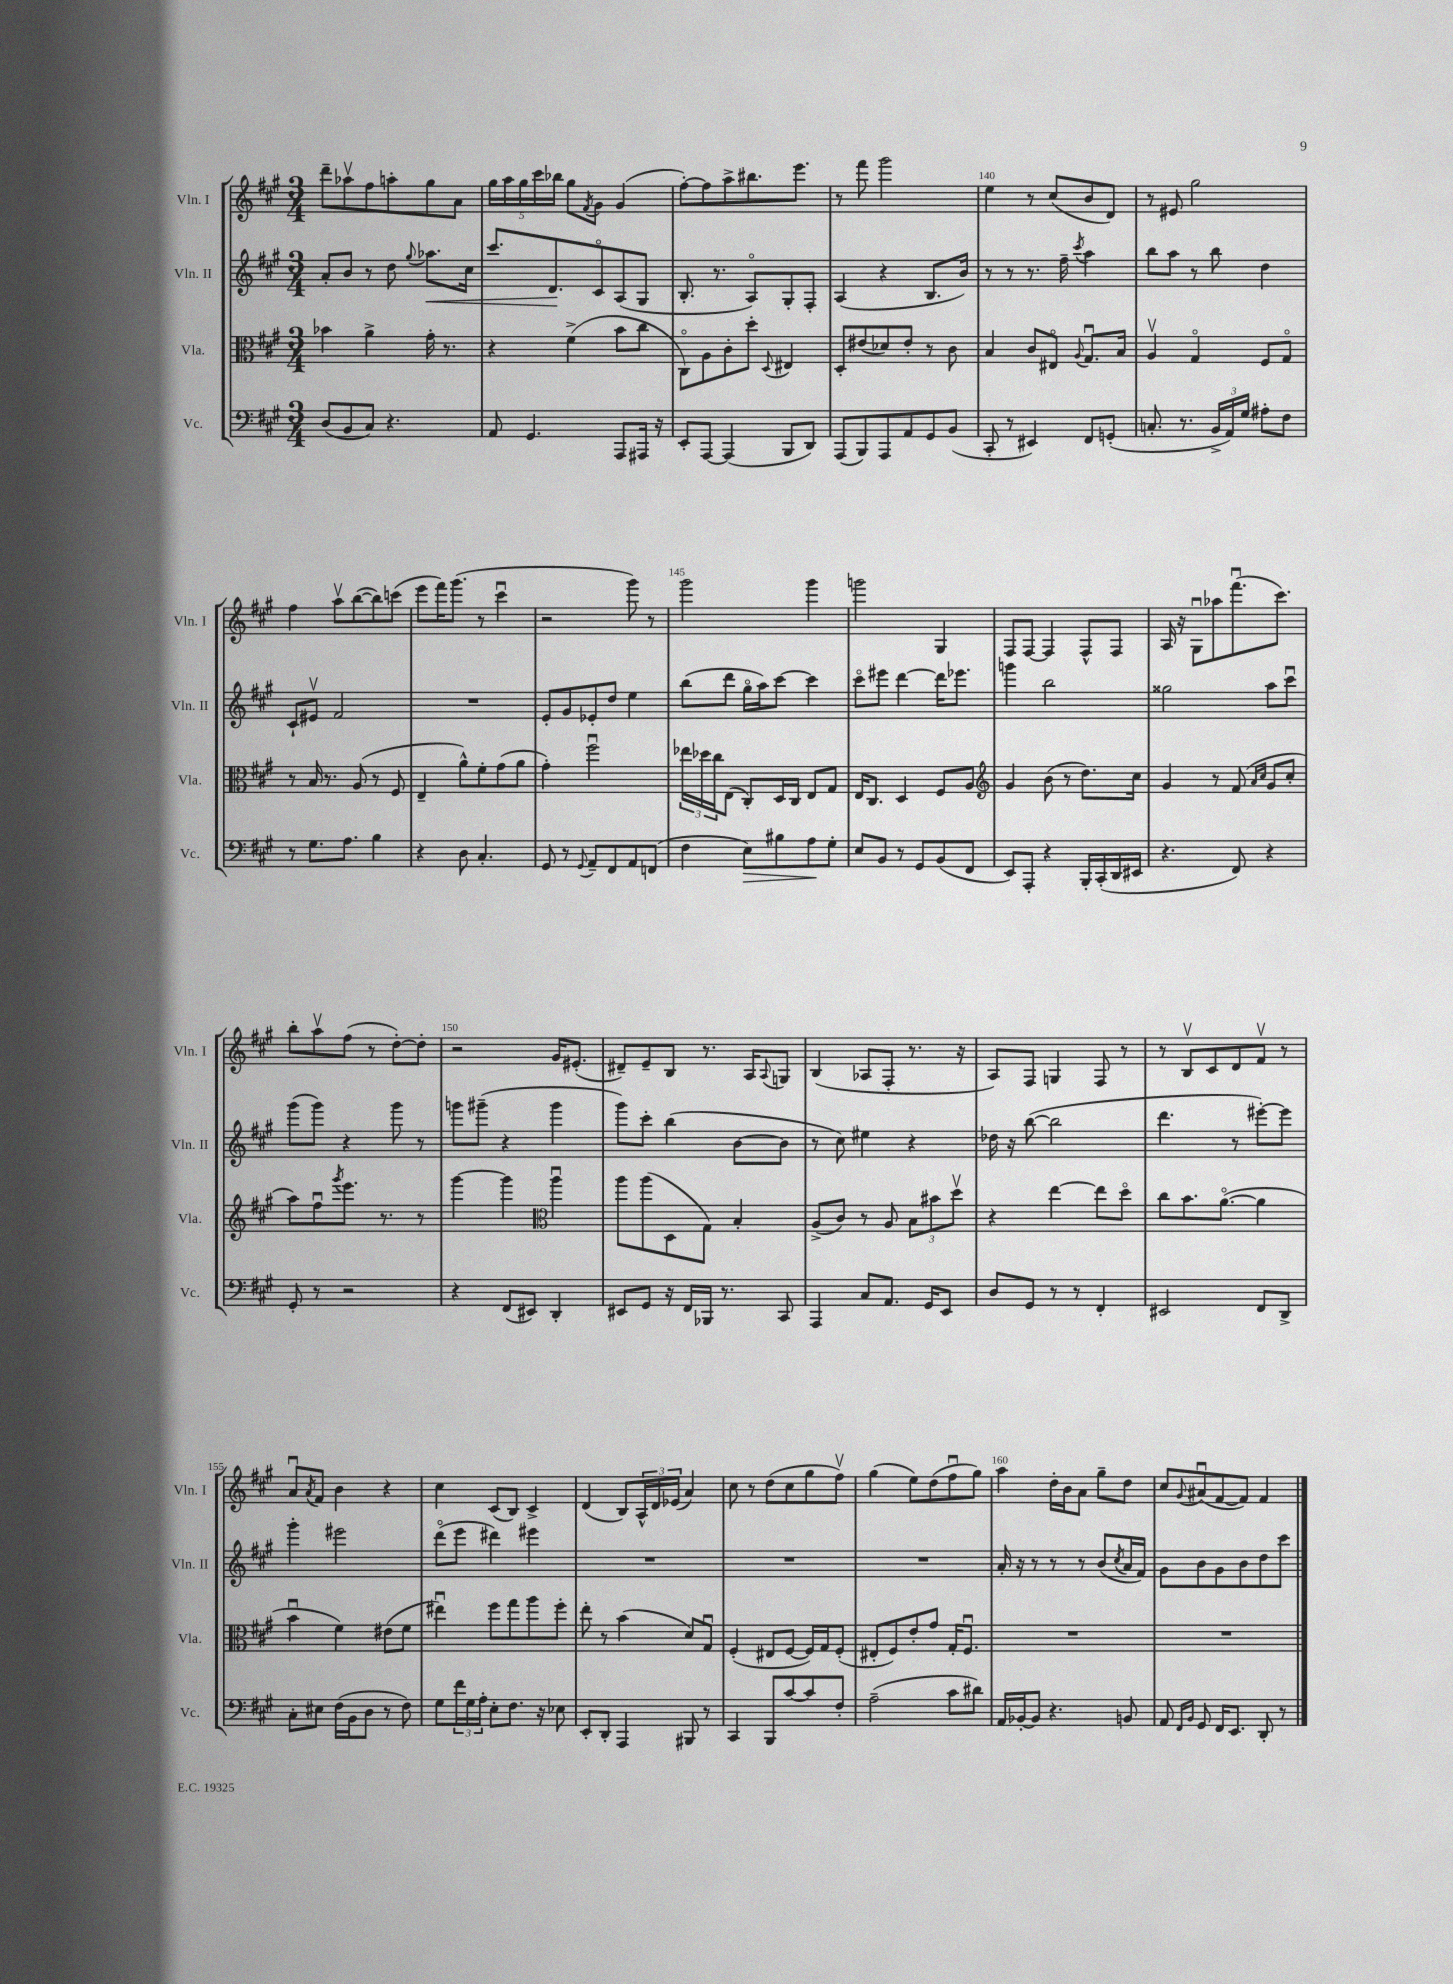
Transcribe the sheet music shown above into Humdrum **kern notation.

**kern	**kern	**kern	**kern
*staff4	*staff3	*staff2	*staff1
*clefF4	*clefC3	*clefG2	*clefG2
*k[f#c#g#]	*k[f#c#g#]	*k[f#c#g#]	*k[f#c#g#]
*M3/4	*M3/4	*M3/4	*M3/4
(8D	4b-	8a'	8ddd~
8BB	.	8b	8aa-v
8C#)	4a^	8r	8ff#
4.r	.	8dd	8aa'
.	.	8qqgg#	.
.	16g#'	8.aa-	8gg#
.	8.r	.	.
.	.	.	8a
.	.	16cc#	.
=	=	=	=
8AA	4r	8.ccc#	20gg#
.	.	.	20aa
.	.	.	20gg#
4.GG#	.	.	.
.	.	.	20ccc#
.	.	8.d	.
.	.	.	20bb-
.	(4f#^	.	8gg#
.	.	.	8qf#
.	.	8c#o	8g#
8AAA	8b	(8A	(4g#
16AAA#	8cc#	8G#	.
16r	.	.	.
=	=	=	=
8EE'	8C#o)	8.B'	[8ff#')
[8AAA	8A	.	8ff#]
.	.	8.r	.
(4AAA]	8c#'	.	8aa^
.	8dd'	8Ao)	8.bb#
.	8qqD	.	.
8BBB	4E#	8G#'	.
.	.	.	8.eee
8DD)	.	8F#'	.
=	=	=	=
(8AAA	8D'	(4A	8r
8BBB)	(8e#	.	8fff#
8AAA	8d-)	4r	2ggg#
8AA	8e#'	.	.
8GG#	8r	8.B	.
(8BB	8c#	.	.
.	.	16b)	.
=	=	=	=
8CC#'	4B	8r	4ee
8r	.	8r	.
4EE#)	8c#	8.r	8r
.	8E#o	.	(8cc#
.	.	16ff#~	.
.	8qqA	8qccc#	.
8FF#	8.G#u	4aa	8b
(8GG'	.	.	8d)
.	16B	.	.
=	=	=	=
8.C'	4Av	8bb	8r
.	.	8aa	8e#
8.r	.	.	.
.	4G#o	8r	2gg#
24BB^	.	8bb	.
24AA)	.	.	.
24G#	.	.	.
8A#'	8F#	4dd	.
8F#	8G#o	.	.
=	=	=	=
8r	8r	8c#`	4ff#
8.G#	16B	8e#v	.
.	8.r	.	.
.	.	2f#	8aav
8.A	.	.	.
.	(8A	.	([8bb
4B	8r	.	8bb])
.	8F#	.	(8ccc
=	=	=	=
4r	4E~	2.r	8eee
.	.	.	16fff#)
.	.	.	(8.ggg#
8D	8a^^)	.	.
4.C#'	8f#'	.	8r
.	(8g#	.	4ccc#u
.	8a	.	.
=	=	=	=
8GG#	4g#')	8e'	2r
8r	.	8g#	.
8qqGG#	.	.	.
8AA~	2ff#u	8e-'	.
8FF#	.	8dd	.
8AA	.	4ee	8ggg#)
(8FF	.	.	8r
=	=	=	=
4F#	24ee-	(8bb	2ggg#
.	24dd-	.	.
.	24cc#	.	.
.	(8E	8ddd	.
8E)	8C#')	16gg#o	.
.	.	16aa)	.
8B#	16D	[8ccc#	.
.	16C#	.	.
8A	8E	4ccc#]	4ggg#
8G#'	8G#	.	.
=	=	=	=
8E	16E	8ccc#o	2ggg
.	8.C#	.	.
8BB	.	8eee#	.
8r	4D	[4ddd	.
8GG#	.	.	.
(8BB	8F#	16ddd]	4G#
.	.	8.eee-	.
8FF#	8A	.	.
=	=	=	=
*	*clefG2	*	*
8EE)	4g#	4ggg	8F#
8AAA'	.	.	[8F#
4r	(8b	2bb	4F#]
.	8r	.	.
16BBB'	8.dd)	.	8F#^^
(16CC#'	.	.	.
16DD	.	.	8F#
16EE#	16cc#	.	.
=	=	=	=
4.r	4g#	2gg##	16A
.	.	.	16r
.	.	.	8G#u
.	8r	.	8aa-
8FF#)	(8f#	.	(8.fff#u
.	16qqa	.	.
.	16qqcc#	.	.
4r	8g#	8aa	.
.	.	.	8.ccc#)
.	8cc#'	8ccc#u	.
=	=	=	=
8GG#'	8aa)	(8ggg#	8bb'
8r	8ff#u	8ggg#)	8aav
.	8qggg#	.	.
2r	8.eee	4r	(8ff#
.	.	.	8r
.	8.r	.	.
.	.	8ggg#	[8dd')
.	8r	8r	8dd']
=	=	=	=
4r	[4ggg#	8ggg	2r
.	.	(8ggg#~	.
(8FF#	4ggg#]	4r	.
8EE#)	.	.	.
*	*clefC3	*	*
4DD'	4aau	4ggg#	16g#
.	.	.	(8.e#'
=	=	=	=
8EE#	8aa	8ggg#)	8d#~)
8GG#	(8aa	8ccc#'	8e~
16r	8D	(4bb	8B
16FF#	.	.	.
16BBB-	8G#)	.	8.r
8.r	.	.	.
.	4B'	[8b	.
.	.	.	16A
.	.	.	8qqA
8CC#	.	8b]	8G
=	=	=	=
4AAA	(8A^	8r	(4B
.	8c#)	8cc#)	.
8C#	8r	4ee#	8A-
8.AA	8A	.	8F#'
.	12B	4r	8.r
16GG#	.	.	.
.	12b#	.	.
8EE	.	.	.
.	12ddv	.	.
.	.	.	16r
=	=	=	=
8D	4r	16dd-	8A)
.	.	16r	.
8GG#	.	([8bb	8F#
8r	[4ee	2bb]	4G
8r	.	.	.
4FF#'	8ee]	.	8F#
.	8ddo	.	8r
=	=	=	=
2EE#	8cc#	4.ddd	8r
.	8.b	.	8Bv
.	.	.	8c#
.	([8.ao	.	.
.	.	8r	8d
8FF#	4a]	[8eee#')	8f#v
8DD^	.	8eee#]	8r
=	=	=	=
8C#'	4bu	4ggg#'	8au
.	.	.	8qa
8E#	.	.	8f#
(16F#	4f#)	2eee#	4b
16BB	.	.	.
8D	.	.	.
8r	(8e#	.	4r
8F#)	8f#	.	.
=	=	=	=
8G#	4ee#u)	(8dddo	4cc#
24f#	.	8eee	.
24G#	.	.	.
24A'	.	.	.
8E'	8ff#	4ddd#)	(8c#
8.F#	8gg#	.	8B)
.	8aa	4eee#	4c#^
16r	.	.	.
8E-	8ff#'	.	.
=	=	=	=
8EE'	8ee'	2.r	(4d
8DD'	8r	.	.
4AAA	(4b	.	8B)
.	.	.	24A^^
.	.	.	24d
.	.	.	(24e-
8BBB#	8d)	.	4a)
8r	8G#u	.	.
=	=	=	=
4CC#	(4F#'	2.r	8cc#
.	.	.	8r
8BBB	8E#	.	(8dd
[8c#	[8F#	.	8cc#
8c#]	16F#])	.	8gg#
.	16G#	.	.
8F#'	(8F#'	.	8ff#v)
=	=	=	=
(2A~	8E#'	2.r	(4gg#
.	8F#)	.	.
.	8e'	.	8ee)
.	8g#	.	(8dd
8c#	16G#'	.	8ff#u
.	8.F#u	.	.
8d#)	.	.	8gg#)
=	=	=	=
16AA	2.r	16a'	4aa
[16BB-'	.	16r	.
8BB-]	.	8r	.
4.r	.	8r	16dd'
.	.	.	16b
.	.	8r	8a
.	.	(8b	8gg#~
.	.	8qcc#	.
8BB	.	16a	8dd
.	.	16f#)	.
=	=	=	=
8AA	2.r	8g#	8cc#
16qqFF#	.	.	.
16qqBB	.	.	8qqg#
8GG#	.	8b	(8a#u
16FF#	.	8g#	[8f#
8.EE	.	.	.
.	.	8b	8f#])
8DD'	.	8dd	4f#
8r	.	8ccc#	.
==	==	==	==
*-	*-	*-	*-
